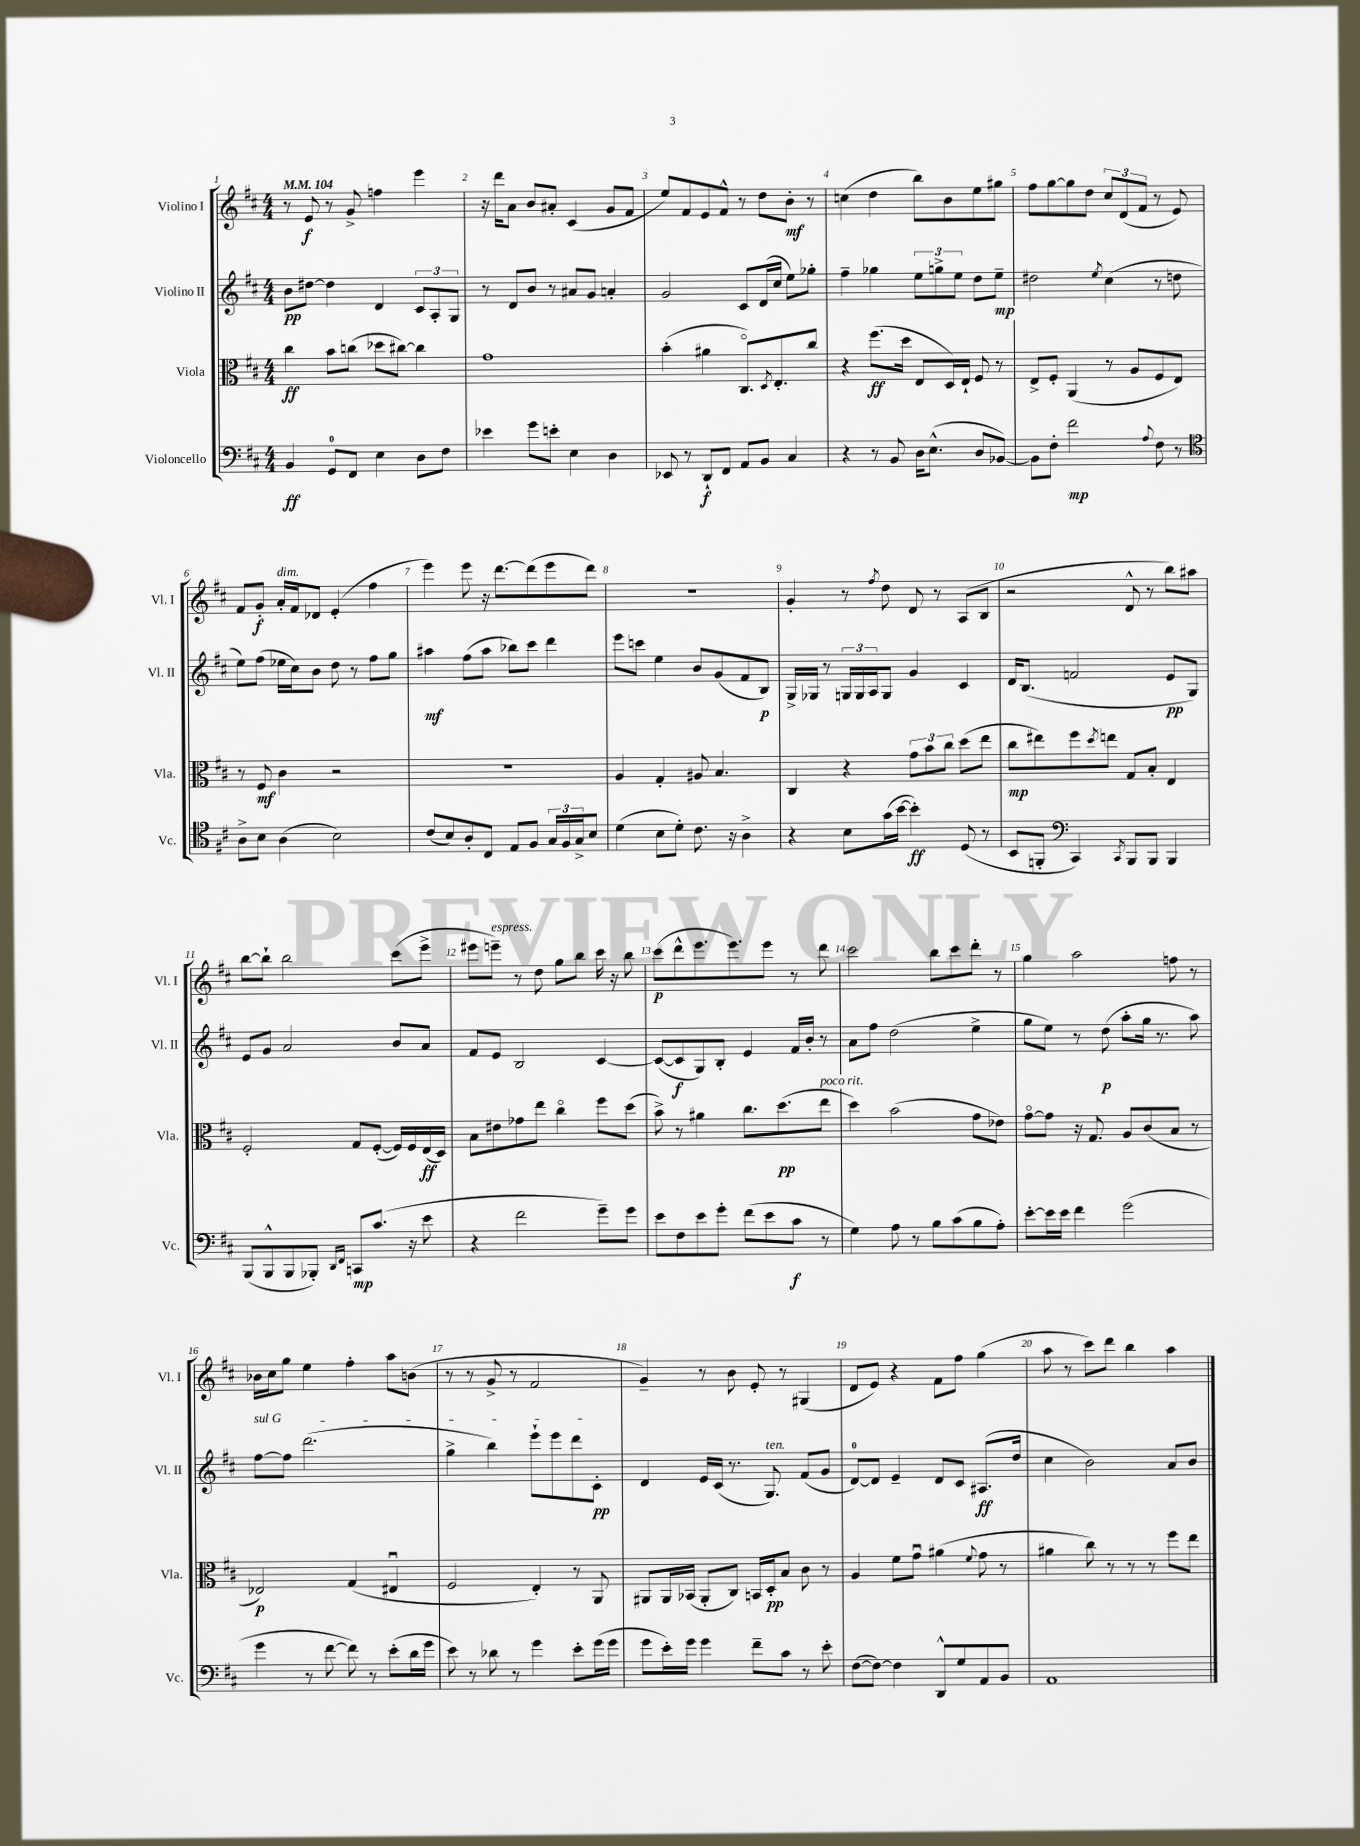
<<
\new StaffGroup <<
\new Staff = "s0" \with { instrumentName = "Violino I" shortInstrumentName = "Vl. I" } {
    \clef treble \key d \major \numericTimeSignature \time 4/4 \tempo 4 = 104
    r8 e'8\f r8 g'8-> f''4 e'''4 |
    r16 d'''16 a'8 b'8 ais'8-. cis'4( g'8 fis'8 |
    e''8) fis'8 e'8 fis'8-^ r8 d''8 b'8-.\mf r8 |
    c''4( d''4 b''8) b'8 e''8 gis''8 |
    fis''8 g''8~ g''8 d''8 \tuplet 3/2 { cis''8 d'8( fis'8 } r8 e'8) |
    fis'8 g'8-.\f a'16-.^\markup { \italic "dim." } fis'16 des'8 e'4-.( fis''4 |
    e'''4) e'''8 r16 d'''8.~ d'''8( e'''8 d'''8) |
    r1 |
    g'4-. r8 \acciaccatura { fis''8 } d''8 d'8 r8 a8( b8 |
    r2 d'8-^ r8 b''8) ais''8 |
    b''8~ b''8-! b''2 cis'''8( e'''8-> |
    eis'''8 e'''8--^\markup { \italic "espress." }) r8 d''8 g''8 b''8 cis'''16 r16 b''8 |
    cis'''8\p( d'''8-^ e'''8. e'''8.) e'''8 r8 d'''8 |
    cis'''2 b''8 cis'''8 d'''8-. r8 |
    g''4 a''2 f''8 r8 |
    bes'16 cis''16 g''8 e''4 fis''4-. a''8 b'8( |
    r8 r8 g'8-> r8 fis'2 |
    g'4--) r8 b'8 e'8-. r8 gis4( |
    d'8 e'8) r4 fis'8 fis''8 g''4( |
    a''8 r8 cis'''8) d'''8 b''4 a''4 \bar "|." |
}
\new Staff = "s1" \with { instrumentName = "Violino II" shortInstrumentName = "Vl. II" } {
    \clef treble \key d \major \numericTimeSignature \time 4/4
    b'8\pp dis''8~ dis''4 d'4 \tuplet 3/2 { cis'8 a8-. g8 } |
    r8 d'8 b'8 r8 ais'8 g'8 a'4-. |
    g'2 cis'8 d'16( cis''16 e''8) ges''8-. |
    fis''4-- ges''4 \tuplet 3/2 { e''8 g''8-> e''8 } d''8 e''8--\mp |
    dis''2 \acciaccatura { e''8 } cis''4( r8 d''8 |
    e''8) fis''8( ees''16 cis''16) b'8 d''8 r8 fis''8 g''8 |
    ais''4\mf fis''8( ais''8 bes''8) cis'''8 d'''4 |
    e'''8 c'''8 e''4 b'8 g'8( fis'8 b8\p) |
    g16-> ges16 r8 \tuplet 3/2 { g16 g16 a16 } g8 g'4 cis'4 |
    d'16 b8.( f'2 e'8\pp g8) |
    e'8 g'8 a'2 b'8 a'8 |
    fis'8 e'8 b2 cis'4~ |
    cis'8~( cis'8\f g8) b8-. e'4 fis'16 b'16-. r8 |
    a'8 fis''8 d''2( e''4-> |
    g''8 e''8) r8 d''8\p( a''8-. g''16 r8. a''8) |
    \once \override TextSpanner.bound-details.left.text = \markup { \italic "sul G" } fis''8~\startTextSpan fis''8 d'''2.( |
    g''4-> b''4) e'''8-! e'''8 d'''8 cis'8-.\pp\stopTextSpan |
    d'4 e'16 cis'16( r8. g8.^\markup { \italic "ten." }) fis'8( g'8 |
    d'8-0~) d'8 e'4-- d'8 cis'8 ais8.\ff( d''16 |
    cis''4 b'2) a'8 b'8 \bar "|." |
}
\new Staff = "s2" \with { instrumentName = "Viola" shortInstrumentName = "Vla." } {
    \clef alto \key d \major \numericTimeSignature \time 4/4
    cis''4\ff b'8 c''8( des''8 cis''8~) cis''4 |
    g'1 |
    b'4-.( ais'4 cis8.\flageolet) \acciaccatura { d8 } e8.-. cis''8 |
    r4 fis''8.\ff( d''16 e8 d16) e16-! fis8 r8 |
    e8-> fis8-. a,4( r8 a8 fis8 e8) |
    r8 fis8\mf cis'4 r2 |
    R1 |
    a4 g4-. ais8 b4. |
    cis4 r4 \tuplet 3/2 { g'8 b'8 cis''8 } d''8( e''8 |
    cis''8\mp eis''8) fis''8 \acciaccatura { d''8 } e''8 g8 b8-. e4 |
    fis2-. g8 fis8~-.( fis16) fis16 e16\ff( d16) |
    b8 eis'8 ges'8 e''8 cis''4\flageolet fis''8 d''8( |
    b'8->) r8 ais'4 cis''8. d''8.\pp( e''8^\markup { \italic "poco rit." } |
    d''4) b'2( g'8 ees'8) |
    g'8~\flageolet g'8 r16 g8. a8 cis'8( b8 r8 |
    ees2\p) g4( eis4\downbow |
    fis2 e4-.) r8 a,8 |
    ais,8 ais,16 bes,16( ais,8-. cis8) b,16 d16-.\pp b8 cis'8 r8 |
    a4 fis'8 g'8\downbow ais'4( \appoggiatura { fis'8 } g'8 r8 |
    ais'4 cis''8) r8 r8 r8 fis''8 e''8 \bar "|." |
}
\new Staff = "s3" \with { instrumentName = "Violoncello" shortInstrumentName = "Vc." } {
    \clef bass \key d \major \numericTimeSignature \time 4/4
    b,4\ff g,8-0 fis,8 e4 d8 fis8 |
    ees'4 g'8 e'8-. e4 d4 |
    ees,8 r8 d,8-!\f fis,8 a,8 b,8 cis4 |
    r4 r8 b,8 d16 e8.-^( d8 bes,8~) |
    bes,8 fis8-. fis'2\mp \appoggiatura { a8 } fis8 r8 |
    \clef tenor a8-> b8 a4( b2) |
    cis'8( b8) a8-. cis8 e8 fis8 \tuplet 3/2 { g16 fis16 g16-> } b8 |
    d'4( b8 d'8-.) cis'8. r16 a4-> |
    r4 b8 g'16( b'16~ b'4-.\ff) d8( r8 |
    b,8 f,8-. \clef bass cis,4) \acciaccatura { cis,8 } b,,8 b,,8 b,,4 |
    b,,8( b,,8-^ b,,8 bes,,8-.) \grace { d,16 fis,16 } c,8\mp cis'8.( r16 e'8 |
    r4 fis'2 g'8--) g'8 |
    e'8 fis8 e'8 g'8-. fis'8( e'8 cis'8\f r8 |
    g4) a8 r8 b8 cis'8( b8 a8-.) |
    e'8~-. e'16 e'16 fis'4 g'2( |
    g'4 r8 fis'8~ fis'8) r8 e'8-.( d'16 g'16 |
    e'8) r8 des'8 r8 g'4 e'8-. g'16( g'16 |
    g'8 e'16-.) g'16 g'4 fis'8-- cis'8 r8 e'8-. |
    fis8~( fis8~) fis4 d,8-^ g8 a,8 b,8 |
    a,1 \bar "|." |
}
>>
>>
\layout { \context { \Score \override BarNumber.break-visibility = ##(#f #t #t) barNumberVisibility = #all-bar-numbers-visible } }
